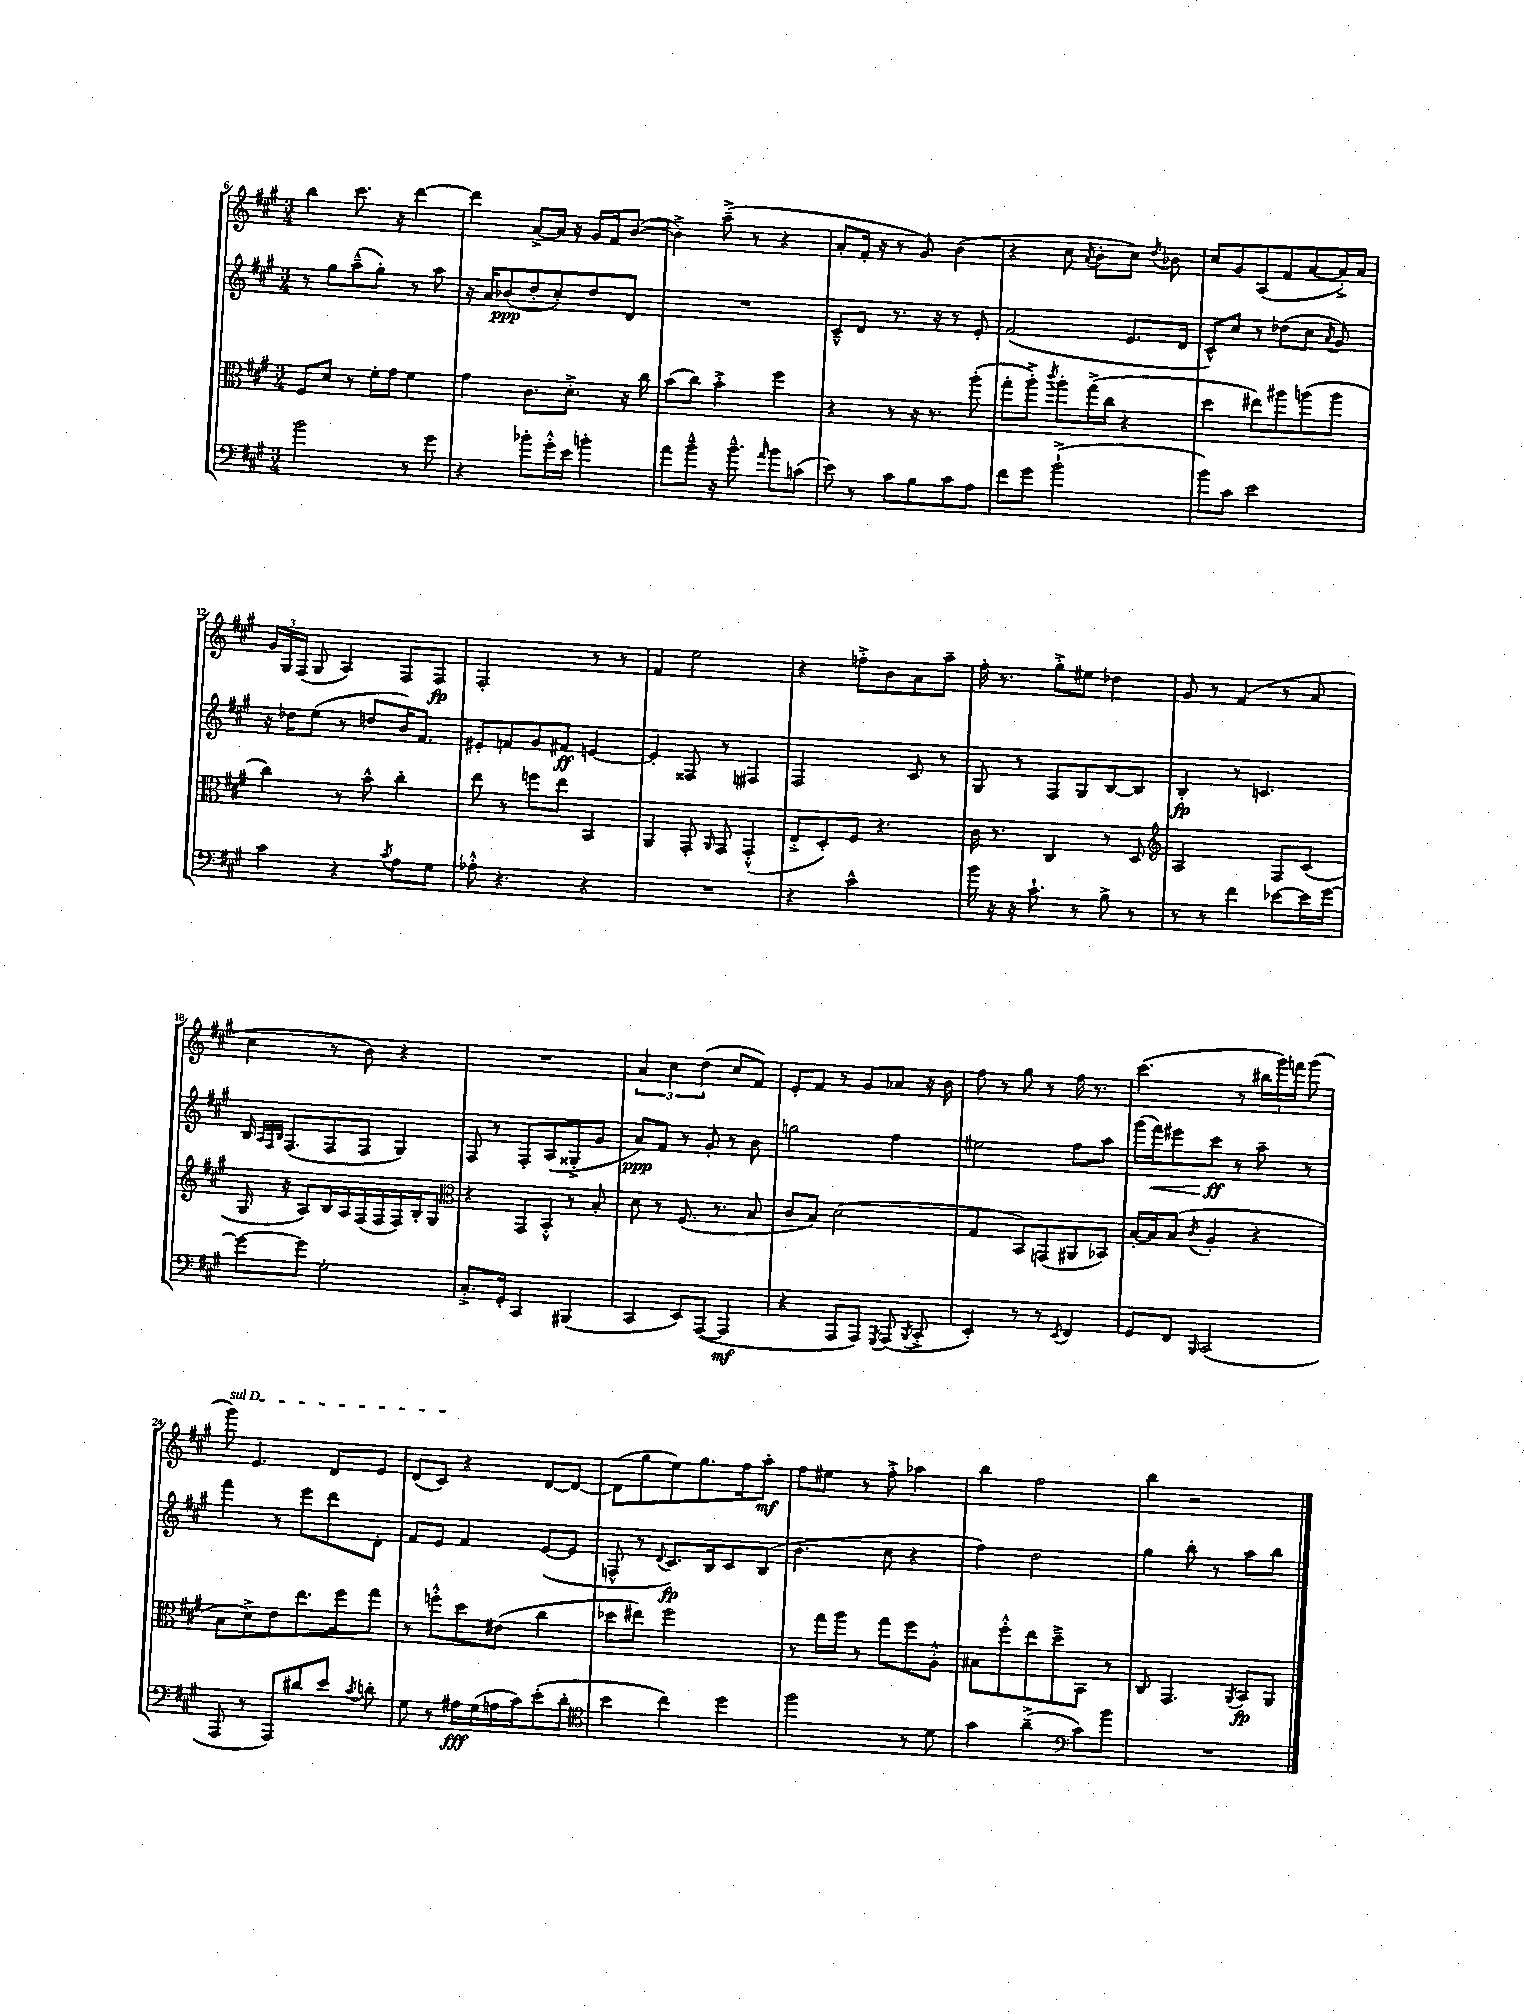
<<
\new StaffGroup <<
\new Staff = "s0" {
    \clef treble \key a \major \numericTimeSignature \time 3/4
    \autoBeamOff b''4 cis'''8. r16 d'''4~ |
    d'''4 a'8[~-> a'16] r16 gis'16[ fis'16 b'8]~( |
    b'4->) a''8--->( r8 r4 |
    a'8[-. fis'16]-. r16 r8 gis'8) b'4( |
    r4 cis''8 \acciaccatura { a'8 } b'8[-. cis''8]) \acciaccatura { d''8 } bes'8 |
    cis''8[ gis'8 a8( fis'8 a'8~ a'16-.->) a'16] |
    \tuplet 3/2 { gis'16[ gis16 fis16]( } gis8 a4) fis8[ fis8]\fp |
    fis2-. r8 r8 |
    fis'4 e''2 |
    r4 f''8[-.-> b'8 a'8 a''8]-- |
    fis''16-. r8. gis''8[-.-> eis''8] des''4 |
    gis'8 r8 fis'4( r8 a'8 |
    cis''4 r8 b'8) r4 |
    R2. |
    \tuplet 3/2 { a'4 cis''4 d''4( } cis''8[ fis'8]) |
    e'8[-. fis'8] r8 gis'8[ aes'8] r16 b'16 |
    fis''8 r8 gis''8 r8 fis''16 r8. |
    cis'''4.( r8 \tuplet 3/2 { bis''16[ gis'''16) f'''16] } gis'''8( |
    \once \override TextSpanner.bound-details.left.text = \markup { \italic "sul D" } gis'''8\startTextSpan) e'4. d'8[ e'8] |
    d'8[( cis'8]\stopTextSpan) r4 d'8[~ d'8]~ |
    d'8[( gis''8 e''8) gis''8. fis''16 a''8]-.\mf |
    fis''8[ eis''8] r8 fis''8-.-> aes''4 |
    b''4 fis''2 |
    b''4 r2 \bar "|." |
}
\new Staff = "s1" {
    \clef treble \key a \major \numericTimeSignature \time 3/4
    \autoBeamOff r8 gis''8[ a''8---^( gis''8]-.) r8 a''8 |
    r16 a'16[ bes'8\ppp( d''8-. cis''8-.) d''8 d'8] |
    R2. |
    cis'8[---^ d'8] r8. r16 r8 e'8-. |
    fis'2( e'8.[ d'16] |
    cis'8[-^) cis''8] r8 des''8[( cis''8] \acciaccatura { a'8 } gis'8) |
    r16 des''16[ e''8]( r8 d''8[ b'16) fis'8.] |
    eis'8[-. f'8 gis'8 fis'8]\ff e'4~ |
    e'4-. fisis8 r8 fis4 |
    fis2 cis'8 r8 |
    gis8 r8 fis8[ gis8 b8~ b8] |
    b4-.\fp r8 c'4. |
    b16 \grace { a32[ fis32 b32] } fis8.[( fis8 fis8] gis4) |
    fis8 r8 fis8[-. a8( gisis8-.-> gis'8] |
    a'8[\ppp) fis'8] r8 gis'8-. r8 b'8 |
    g''2 fis''4 |
    eis''2 fis''8[ a''8] |
    gis'''16[( fis'''16\<) eis'''8 cis'''8]\ff\! r8 a''8-- r8 |
    fis'''4 r8 e'''8[ d'''8 d'8]-. |
    fis'8[ e'8] fis'4 e'8[~( e'8] |
    f8-^ r8 \appoggiatura { d'8 } cis'8.[\fp) b16 cis'8 b8]( |
    b'4. cis''8 r4 |
    fis''4) d''2 |
    gis''4 b''8-. r8 a''8[ b''8] \bar "|." |
}
\new Staff = "s2" {
    \clef alto \key a \major \numericTimeSignature \time 3/4
    \autoBeamOff fis8[ d'8] r8 fis'16[-. gis'16] fis'4 |
    gis'4 cis'8.[ d'8.]-.-> r16 cis''16 |
    b'8[( cis''8]) b'4-.-> fis''4 |
    r4 r8 r16 r8. a''8-.( |
    gis''8[-. a''8]-.->) \acciaccatura { cis'''8 } a''8[-. gis''16->( cis''16] r4 |
    d''4 eis''8[) ais''8 a''8( a''8] |
    cis''4) r8 b'8-^ cis''4-. |
    e''8 r8 f''8[ e''8] b,4 |
    a,4 gis,8-. \grace { a,16 } gis,8 gis,4-.-^( |
    e8[-.-> d8-.) fis8] r4. |
    cis'16 r8. cis4 r8 d8 |
    \clef treble a2 fis8[ cis'8]( |
    gis16 r16 a8[) b16 a16 fis16( fis16 fis16) b16-. gis8] |
    \clef alto r4 gis,8[ b,8]-.-^ r8 b8-. |
    d'8 r8 fis8.( r8. b8 |
    cis'8[ b8]) d'2( |
    gis4 b,8[) g,8( ais,8 bes,8]) |
    b16[~-. b16 b8]( \acciaccatura { cis'8 } a4-. r4 |
    b8[ d'8->) e'8 e''8. fis''16 gis''8] |
    r8 f''8[-.-^ d''8 eis'8]( cis''4 |
    des''8[ eis''8]) fis''2 |
    r8 gis''16[ a''16] r8 gis''8[ fis''8 a8]-.-^ |
    bis8[ fis''8-.-^ e''8 d''8---> b,8] r8 |
    cis8 gis,4. \acciaccatura { a,8 } b,8[\fp a,8] \bar "|." |
}
\new Staff = "s3" {
    \clef bass \key a \major \numericTimeSignature \time 3/4
    \autoBeamOff b'2 r8 gis'8 |
    r4 bes'8[-. gis'16-.-^ e'16] b'4-. |
    a'8[ b'8]---^ r16 b'8.---^ \grace { a'16 } b'8[ c'8]( |
    e'8) r8 cis'8[ b8 cis'8 a8] |
    fis'8[ gis'8] b'2-!->( |
    b'8[) cis'8] e'2 |
    cis'4 r4 \acciaccatura { cis'8 } a8[ gis8] |
    aes8-.-^ r4. r4 |
    R2. |
    r4 cis'2-^ |
    b'16 r16 r16 cis'8.-! r8 b8-> r8 |
    r8 r8 fis'4 ees'8[~ ees'16 gis'16]~ |
    gis'8[~ gis'8] gis2-. |
    cis8.[-.-> gis,16]-. cis,4 bis,,4( |
    cis,4 e,8[) a,,8]~( a,,4\mf |
    r4 a,,8[ a,,8]) \acciaccatura { gis,,8 } a,,8( \acciaccatura { b,,8 } cis,8-.-> |
    e,4-.) r8 r8 \acciaccatura { e,8 } fis,4 |
    gis,8[ fis,8] \grace { b,,16 } cis,2( |
    a,,8 r8 a,,8[) dis'8 e'8] \acciaccatura { cis'8 } d'8-. |
    gis8 r8 ais16[\fff gis16( a16 cis'16) e'8-.( d'8]-. |
    \clef tenor b'4 cis''4) d''4 |
    fis''2 r8 d'8 |
    gis'4 a'4--->( \clef bass cis'8[) b'8] |
    R2. \bar "|." |
}
>>
>>
\layout { \context { \Score currentBarNumber = #6 } }
